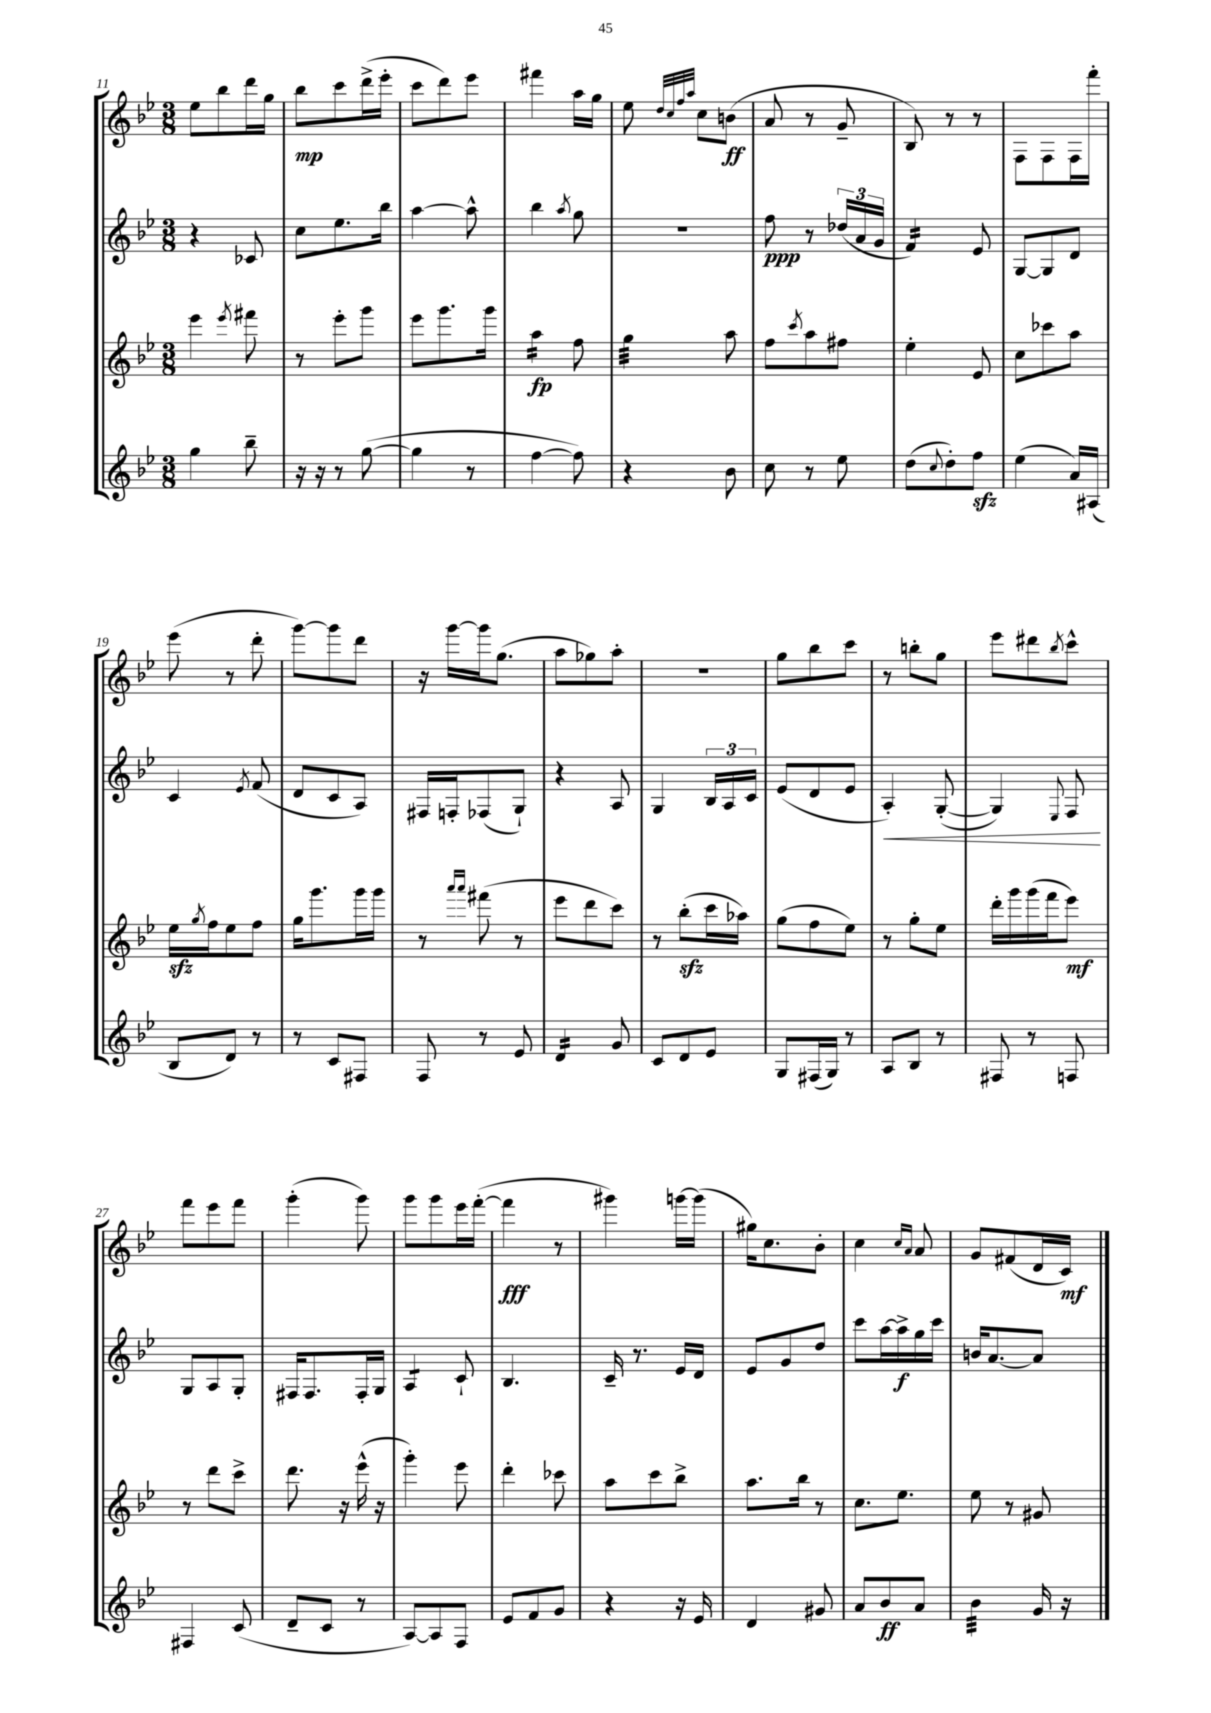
<<
\new StaffGroup <<
\new Staff = "s0" {
    \clef treble \key bes \major \numericTimeSignature \time 3/8
    ees''8 bes''8 d'''16 g''16 |
    bes''8\mp c'''8 d'''16->( ees'''16-. |
    c'''8 d'''8) ees'''8 |
    fis'''4 a''16 g''16 |
    ees''8 \grace { d''32 c''32 f''32 a''32 } c''8 b'8\ff( |
    a'8 r8 g'8-- |
    bes8) r8 r8 |
    f8 f8 f16 f'''16-. |
    ees'''8( r8 d'''8-. |
    g'''8~) g'''8 d'''8 |
    r16 g'''16~ g'''16 g''8.( |
    a''8 ges''8) a''8-. |
    R4. |
    g''8 bes''8 c'''8 |
    r8 b''8-. g''8 |
    ees'''8 dis'''8 \acciaccatura { bes''8 } c'''8-^ |
    f'''8 ees'''8 f'''8 |
    g'''4-.( g'''8) |
    g'''8 g'''8 ees'''16 f'''16~-.( |
    f'''4\fff r8 |
    gis'''4) g'''16~ g'''16( |
    gis''16) c''8. bes'8-. |
    c''4 \grace { c''16 a'16 } a'8 |
    g'8 fis'8( d'16 c'16\mf) \bar "|." |
}
\new Staff = "s1" {
    \clef treble \key bes \major \numericTimeSignature \time 3/8
    r4 ces'8 |
    c''8 ees''8. bes''16 |
    a''4~ a''8-^ |
    bes''4 \acciaccatura { a''8 } g''8 |
    R4. |
    f''8\ppp r8 \tuplet 3/2 { des''16( a'16 g'16 } |
    f'4:16) ees'8 |
    g8~ g8 d'8 |
    c'4 \acciaccatura { ees'8 } f'8( |
    d'8 c'8 a8) |
    fis16 f16-. fes8( g8-!) |
    r4 a8 |
    g4 \tuplet 3/2 { bes16 a16 c'16 } |
    ees'8( d'8 ees'8 |
    a4-.\<) g8~-.( |
    g4) \appoggiatura { ees8 } f8\! |
    g8 a8 g8-. |
    fis16 fis8. fis16-. g16 |
    a4:8 c'8-! |
    bes4. |
    c'16-- r8. ees'16 d'16 |
    ees'8 g'8 d''8 |
    c'''8 a''16~ a''16->\f g''16 c'''16 |
    b'16 a'8.~ a'8 \bar "|." |
}
\new Staff = "s2" {
    \clef treble \key bes \major \numericTimeSignature \time 3/8
    ees'''4 \acciaccatura { ees'''8 } fis'''8 |
    r8 ees'''8-. g'''8 |
    ees'''8 g'''8. g'''16 |
    a''4:16\fp f''8 |
    g''4:32 a''8 |
    f''8 \acciaccatura { c'''8 } a''8 fis''8 |
    ees''4-. ees'8 |
    c''8 ces'''8 a''8 |
    ees''16\sfz \acciaccatura { g''8 } f''16 ees''8 f''8 |
    g''16 g'''8. g'''16 g'''16 |
    r8 \grace { a'''16 a'''16 } fis'''8( r8 |
    ees'''8 d'''8 c'''8) |
    r8 bes''8-.\sfz( c'''16 aes''16) |
    g''8( f''8 ees''8) |
    r8 g''8-. ees''8 |
    d'''16-. g'''16 g'''16( f'''16 ees'''8\mf) |
    r8 d'''8 c'''8-> |
    d'''8. r16 ees'''16-^( r16 |
    g'''4-.) ees'''8 |
    d'''4-. ces'''8 |
    a''8 c'''8 bes''8-> |
    a''8. bes''16 r8 |
    c''8. ees''8. |
    ees''8 r8 gis'8 \bar "|." |
}
\new Staff = "s3" {
    \clef treble \key bes \major \numericTimeSignature \time 3/8
    g''4 bes''8-- |
    r16 r16 r8 g''8~( |
    g''4 r8 |
    f''4~ f''8) |
    r4 bes'8 |
    c''8 r8 ees''8 |
    d''8( \appoggiatura { c''8 } d''8-.) f''8\sfz |
    ees''4( a'16) ais16( |
    bes8 d'8) r8 |
    r8 c'8 fis8 |
    f8 r8 ees'8 |
    d'4:16 g'8 |
    c'8 d'8 ees'8 |
    g8 fis16( g16) r8 |
    a8 bes8 r8 |
    fis8 r8 f8 |
    fis4 c'8( |
    d'8-- c'8 r8 |
    a8~) a8 f8 |
    ees'8 f'8 g'8 |
    r4 r16 ees'16 |
    d'4 gis'8 |
    a'8 bes'8\ff a'8 |
    bes'4:32 g'16 r16 \bar "|." |
}
>>
>>
\layout { \context { \Score currentBarNumber = #11 } }
